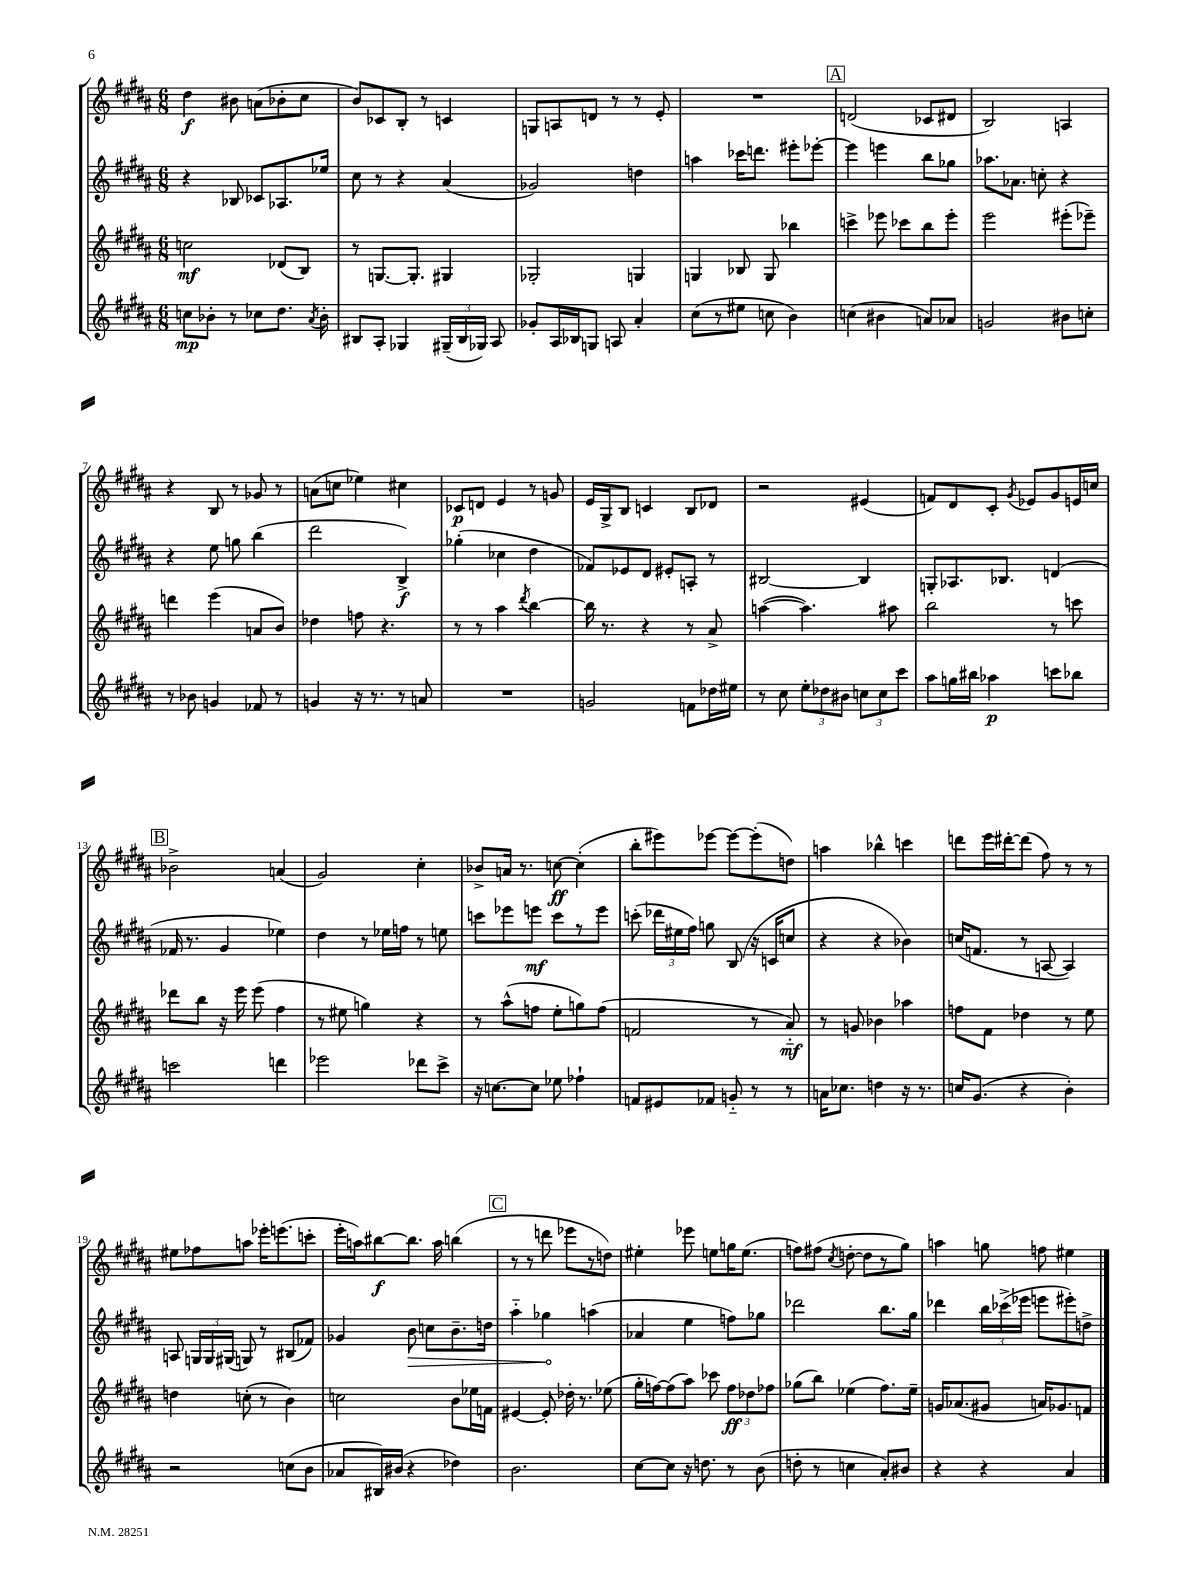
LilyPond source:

<<
\new StaffGroup <<
\new Staff = "s0" {
    \clef treble \key b \major \numericTimeSignature \time 6/8
    \autoBeamOff dis''4\f bis'8 a'8[( bes'8-. cis''8] |
    b'8[) ces'8 b8]-. r8 c'4 |
    g8[ a8 d'8] r8 r8 e'8-. |
    R2. |
    \mark \markup { \box "A" } d'2( ces'8[ dis'8] |
    b2) a4 |
    r4 b8 r8 ges'8 r8 |
    a'8[( c''8] ees''4) cis''4 |
    ces'8[\p d'8] e'4 r8 g'8 |
    e'16[ gis16-> b8] c'4 b8[ des'8] |
    r2 eis'4( |
    f'8[) dis'8 cis'8]-. \acciaccatura { gis'8 } ees'8[ gis'8 e'16 c''16] |
    \mark \markup { \box "B" } bes'2-> a'4( |
    gis'2) cis''4-. |
    bes'8[-> a'16] r8. c''8~\ff c''4-.( |
    b''8[-. eis'''8) ees'''8]~ ees'''8[~ ees'''8-.( d''8]) |
    a''4 bes''4-^ c'''4 |
    d'''8[ e'''16 dis'''16~-. dis'''8]( fis''8) r8 r8 |
    eis''8[ fes''8 a''8] ees'''16[-. e'''8.( c'''8]-. |
    e'''16[-. a''16) bis''8~\f bis''8.] a''16 b''4( |
    \mark \markup { \box "C" } r8 r8 d'''8 ees'''8[ r8 d''8]) |
    eis''4-. ees'''8 e''8[ g''16 e''8.]( |
    f''8[) fis''8]( \acciaccatura { cis''8 } d''8~-. d''8[ r8 gis''8]) |
    a''4 g''8 f''8 eis''4 \bar "|." |
}
\new Staff = "s1" {
    \clef treble \key b \major \numericTimeSignature \time 6/8
    \autoBeamOff r4 bes8 ces'8[ aes8. ees''16] |
    cis''8 r8 r4 ais'4( |
    ges'2) d''4 |
    a''4 ces'''16[ d'''8.] eis'''8[-. ees'''8]~-. |
    \mark \markup { \box "A" } ees'''4 e'''4 b''8[ ges''8] |
    aes''8.[ aes'8.] c''8-. r4 |
    r4 e''8 g''8 b''4( |
    dis'''2 b4->\f) |
    ges''4-.( ces''4 dis''4 |
    fes'8[) ees'8 dis'8] eis'8[-. a8]-. r8 |
    bis2~ bis4 |
    g8[-. aes8. bes8.] d'4( |
    \mark \markup { \box "B" } fes'16 r8. gis'4 ees''4) |
    dis''4 r8 ees''16[ f''16] r8 e''8 |
    c'''8[ ees'''8 e'''8]\mf c'''8[ r8 e'''8] |
    c'''8-.( \tuplet 3/2 { des'''16[ eis''16 fis''16]) } g''8 b8( r16 c'16[ c''8] |
    r4 r4 bes'4) |
    c''16[( f'8.] r8 a8~ a4) |
    a8 \tuplet 3/2 { g16[ g16 gis16]( } g8) r8 bis8[( fes'8]) |
    ges'4 \once \override Hairpin.circled-tip = ##t b'8\> c''8[ b'8.-- d''16] |
    \mark \markup { \box "C" } ais''4-_ ges''4\! a''4( |
    aes'4 e''4 f''8[) ges''8] |
    des'''2 b''8.[ gis''16] |
    des'''4 \tuplet 3/2 { b''16[ ces'''16->( ees'''16] } e'''8[ eis'''8-.) d''8]-> \bar "|." |
}
\new Staff = "s2" {
    \clef treble \key b \major \numericTimeSignature \time 6/8
    \autoBeamOff c''2\mf des'8[( b8]) |
    r8 g8.[~ g8.]-. gis4 |
    ges2-. g4 |
    g4 bes8 g8 bes''4 |
    \mark \markup { \box "A" } c'''4-> ees'''8 ces'''8[ b''8 ees'''8]-. |
    e'''2 eis'''8[-.( ees'''8]--) |
    d'''4 e'''4( a'8[ b'8]) |
    des''4 f''8 r4. |
    r8 r8 ais''4 \acciaccatura { dis'''8 } b''4~ |
    b''16 r8. r4 r8 ais'8-> |
    a''4~( a''4.) ais''8 |
    b''2 r8 c'''8 |
    \mark \markup { \box "B" } des'''8[ b''8] r16 e'''16 e'''8( fis''4 |
    r8 eis''8 g''4) r4 |
    r8 ais''8[-^( f''8] e''8[-. g''8) f''8]( |
    f'2 r8 ais'8-_\mf) |
    r8 g'8 bes'4 aes''4 |
    f''8[ fis'8] des''4 r8 e''8 |
    d''4 c''8-.( r8 b'4) |
    c''2 b'8[ ees''16 f'16] |
    \mark \markup { \box "C" } eis'4~ eis'8-. des''16-. r8. ees''8( |
    gis''16[-. f''16~) f''8( ais''8]) ces'''8 \tuplet 3/2 { f''8[\ff des''8 fes''8] } |
    ges''8[( b''8]) ees''4( fis''8.[) ees''16]-- |
    g'16[ aes'8.( gis'8] a'16[) ges'8. f'8] \bar "|." |
}
\new Staff = "s3" {
    \clef treble \key b \major \numericTimeSignature \time 6/8
    \autoBeamOff c''8[\mp bes'8]-. r8 ces''8[ dis''8.] \acciaccatura { ais'8 } bes'16-. |
    bis8[ ais8]-. ges4 \tuplet 3/2 { gis16[--( bis16 ges16]) } ais8 |
    ges'8[-. ais16 bes16 g8] a8 ais'4-. |
    cis''8[( r8 eis''8] c''8 b'4) |
    \mark \markup { \box "A" } c''4( bis'4 a'8[) aes'8] |
    g'2 bis'8[ c''8]-. |
    r8 bes'8 g'4 fes'8 r8 |
    g'4 r16 r8. r8 a'8 |
    R2. |
    g'2 f'8[ des''16 eis''16] |
    r8 cis''8 \tuplet 3/2 { e''8[-. des''8 bis'8] } \tuplet 3/2 { c''8[ c''8 cis'''8] } |
    ais''8[ g''16 bis''16] aes''4\p c'''8[ bes''8] |
    \mark \markup { \box "B" } c'''2 d'''4 |
    ees'''2 des'''8[ cis'''8]-> |
    r16 c''8.[~ c''8] ees''8 fes''4-! |
    f'8[ eis'8 fes'8] g'8-_ r8 r8 |
    a'16[ ces''8.] d''4 r16 r8. |
    c''16[ gis'8.]( r4 b'4-.) |
    r2 c''8[( b'8] |
    aes'8[ bis16) bis'16]( r4 des''4) |
    \mark \markup { \box "C" } b'2. |
    cis''8[~ cis''8] r16 d''8. r8 b'8( |
    d''8-. r8 c''4 ais'8[-.) bis'8] |
    r4 r4 ais'4 \bar "|." |
}
>>
>>
